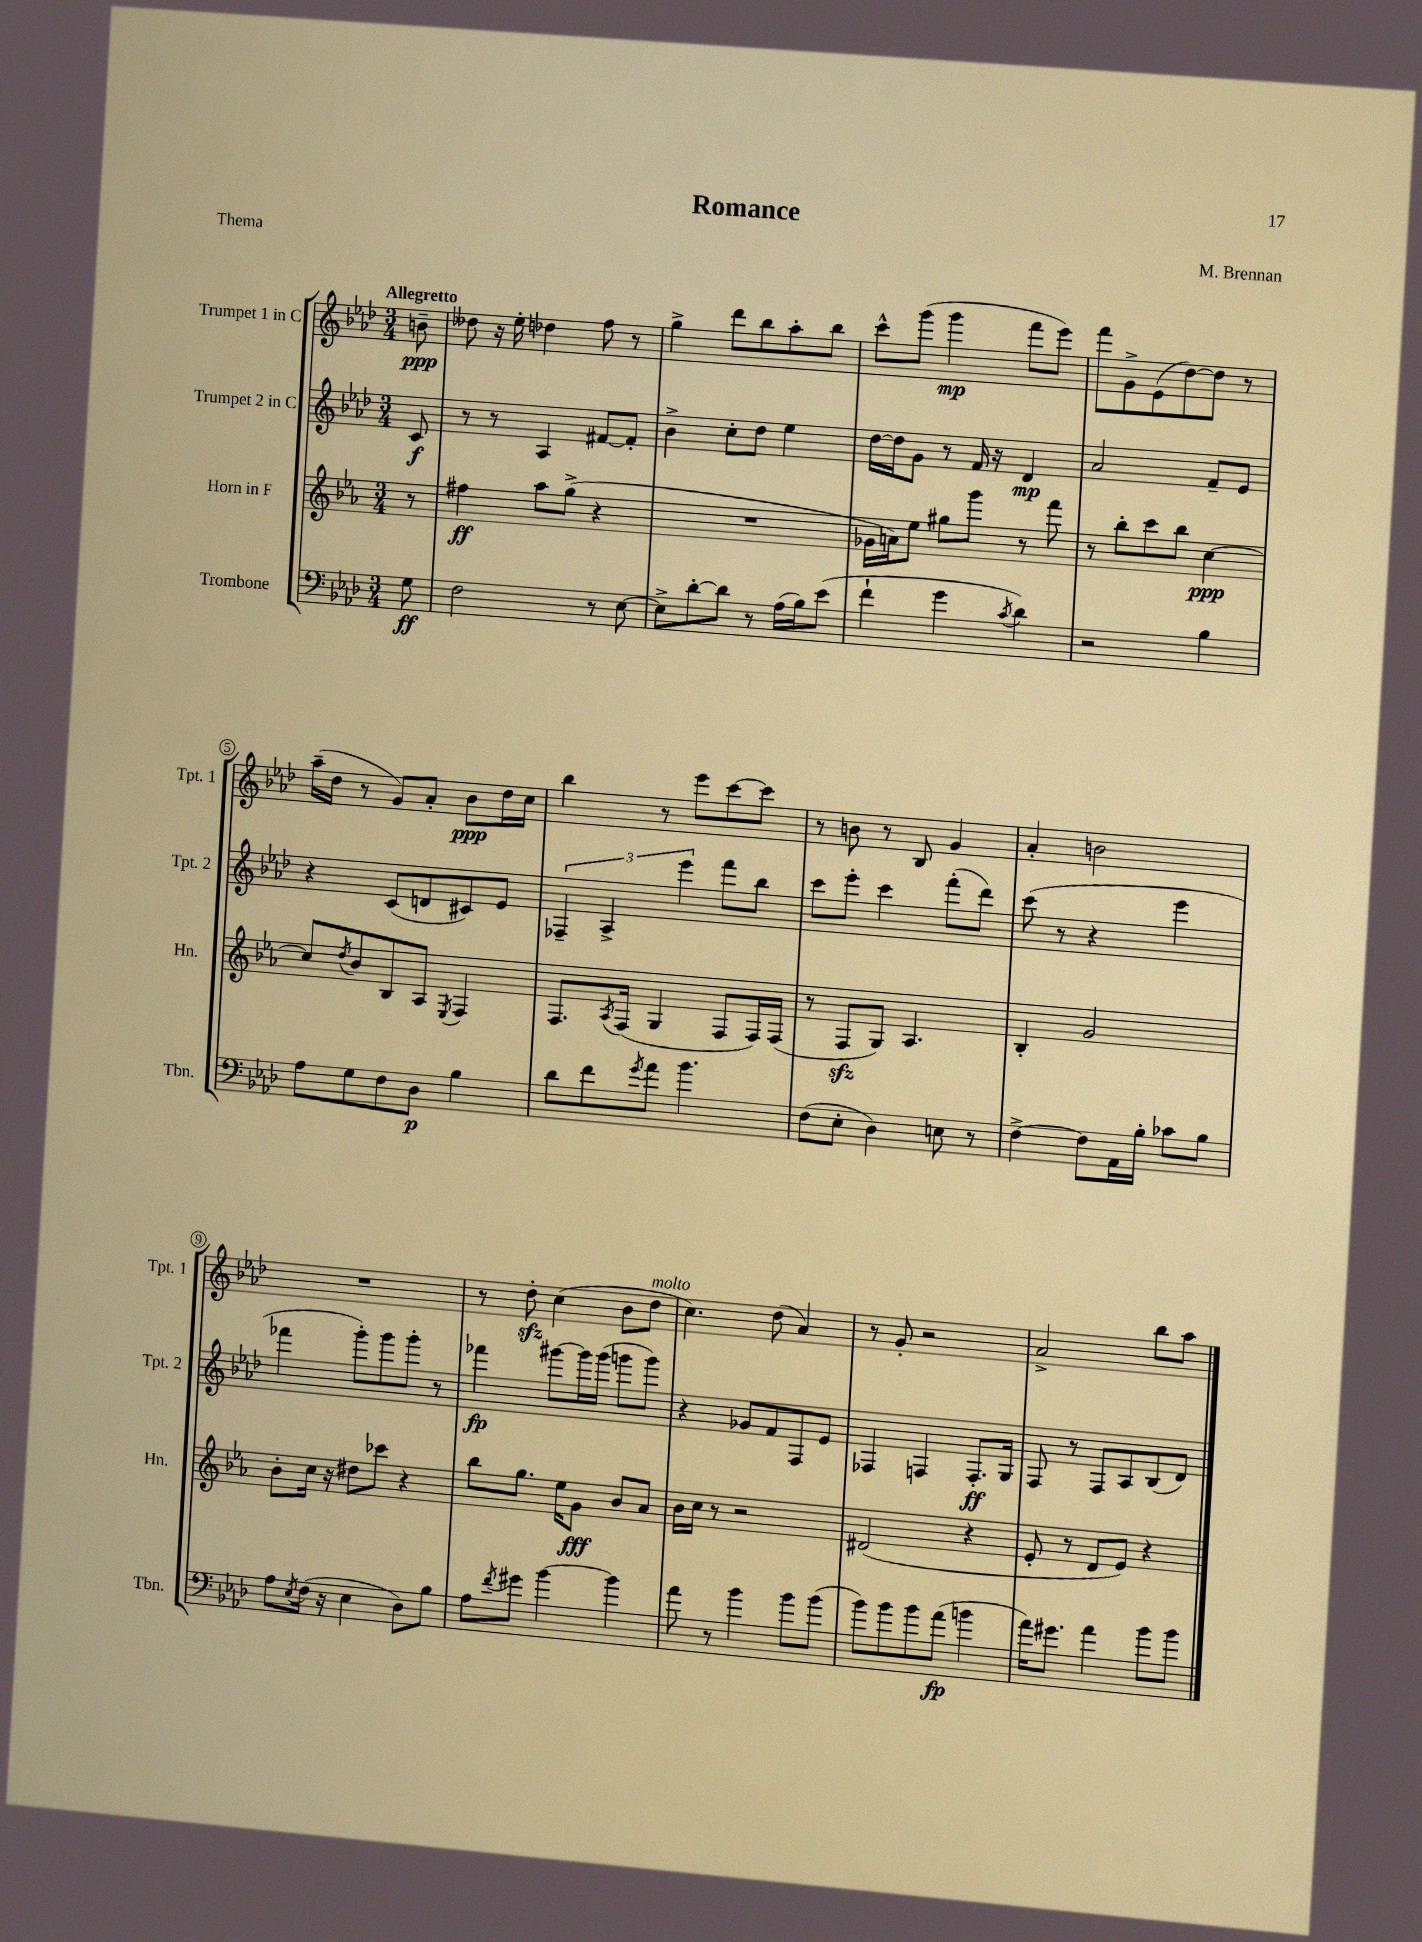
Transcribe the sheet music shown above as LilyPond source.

\header { title = "Romance" composer = "M. Brennan" piece = "Thema" }
<<
\new StaffGroup <<
\new Staff = "s0" \with { instrumentName = "Trumpet 1 in C" shortInstrumentName = "Tpt. 1" } {
    \clef treble \key aes \major \numericTimeSignature \time 3/4 \partial 8 \tempo "Allegretto"
    b'8--\ppp |
    deses''8 r16 ees''16-. des''4 f''8 r8 |
    g''4-> des'''8 bes''8 aes''8-. bes''8 |
    c'''8-^ g'''8( g'''4\mp f'''8 ees'''8) |
    f'''8 g'8-> ees'8( des''8~) des''8 r8 |
    aes''16--( des''16 r8 g'8) aes'8-. bes'8\ppp des''16 c''16 |
    bes''4 r8 ees'''8 c'''8~ c'''8 |
    r8 b'8 r8 bes8 g'4 |
    aes'4-. b'2 |
    R2. |
    r8 des''8-.\sfz c''4( bes'8 des''8^\markup { \italic "molto" } |
    c''4.) des''8( aes'4) |
    r8 g'8-. r2 |
    aes'2-> bes''8 aes''8 \bar "|." |
}
\new Staff = "s1" \with { instrumentName = "Trumpet 2 in C" shortInstrumentName = "Tpt. 2" } {
    \clef treble \key aes \major \numericTimeSignature \time 3/4 \partial 8
    c'8\f |
    r8 r8 aes4 fis'8~ fis'8-. |
    bes'4-> c''8-. des''8 ees''4 |
    des''16~ des''16 g'8 r8 f'16 r16 des'4\mp |
    aes'2 f'8-- ees'8 |
    r4 c'8( d'8 cis'8) ees'8 |
    \tuplet 3/2 { fes4-- aes4-> ees'''4 } f'''8 bes''8 |
    c'''8 ees'''8-. c'''4 f'''8-.( des'''8) |
    c'''8( r8 r4 ees'''4 |
    fes'''4 g'''8-.) g'''8 g'''8-. r8 |
    fes'''4\fp gis'''8~ gis'''16 gis'''16( g'''8 g'''8) |
    r4 ges'8 f'8 f8 ees'8 |
    fes4 f4 f8.-.\ff g16 |
    f8 r8 f8 aes8 bes8( des'8) \bar "|." |
}
\new Staff = "s2" \with { instrumentName = "Horn in F" shortInstrumentName = "Hn." } {
    \clef treble \key ees \major \numericTimeSignature \time 3/4 \partial 8
    r8 |
    fis''4\ff aes''8 g''8->( r4 |
    R2. |
    ges'16 a'16) ees''8 gis''8 g'''8 r8 f'''8 |
    r8 bes''8-. c'''8 bes''8 c''4~\ppp |
    c''8 \acciaccatura { d''8 } bes'8 bes8 aes8 \acciaccatura { ees8 } f4 |
    f8. \acciaccatura { aes8 } f16( g4 f8 f16) f16( |
    r8 f8\sfz g8) aes4. |
    bes4-. g'2 |
    bes'8-. c''16 r16 dis''8 ces'''8 r4 |
    bes''8 g''8. ees''16 g'8\fff bes'8 aes'8 |
    bes'16 c''16 r8 r2 |
    dis'2( r4 |
    ees'8-. r8 d'8 ees'8) r4 \bar "|." |
}
\new Staff = "s3" \with { instrumentName = "Trombone" shortInstrumentName = "Tbn." } {
    \clef bass \key aes \major \numericTimeSignature \time 3/4 \partial 8
    g8\ff |
    f2 r8 ees8~ |
    ees8-> des'8~-. des'8 r8 aes16( bes16) ees'8( |
    f'4-! g'4 \acciaccatura { c'8 } des'4) |
    r2 bes4 |
    aes8 g8 f8 des8\p bes4 |
    des'8 f'8 \acciaccatura { g'8 } aes'8 bes'4. |
    f8( ees8-. des4) e8 r8 |
    f4~-> f8 aes,16 bes16-. ces'8 bes8 |
    aes8 \acciaccatura { ees8 } f16( r16 ees4 des8) bes8 |
    aes8 \acciaccatura { f'8 } gis'8 bes'4~ bes'4 |
    aes'8 r8 bes'4 bes'8 bes'8( |
    bes'8) bes'8 bes'8 aes'8\fp( b'4 |
    aes'16) gis'8. aes'4 bes'8 bes'8 \bar "|." |
}
>>
>>
\layout { \context { \Score \override BarNumber.stencil = #(make-stencil-circler 0.1 0.3 ly:text-interface::print) } }
